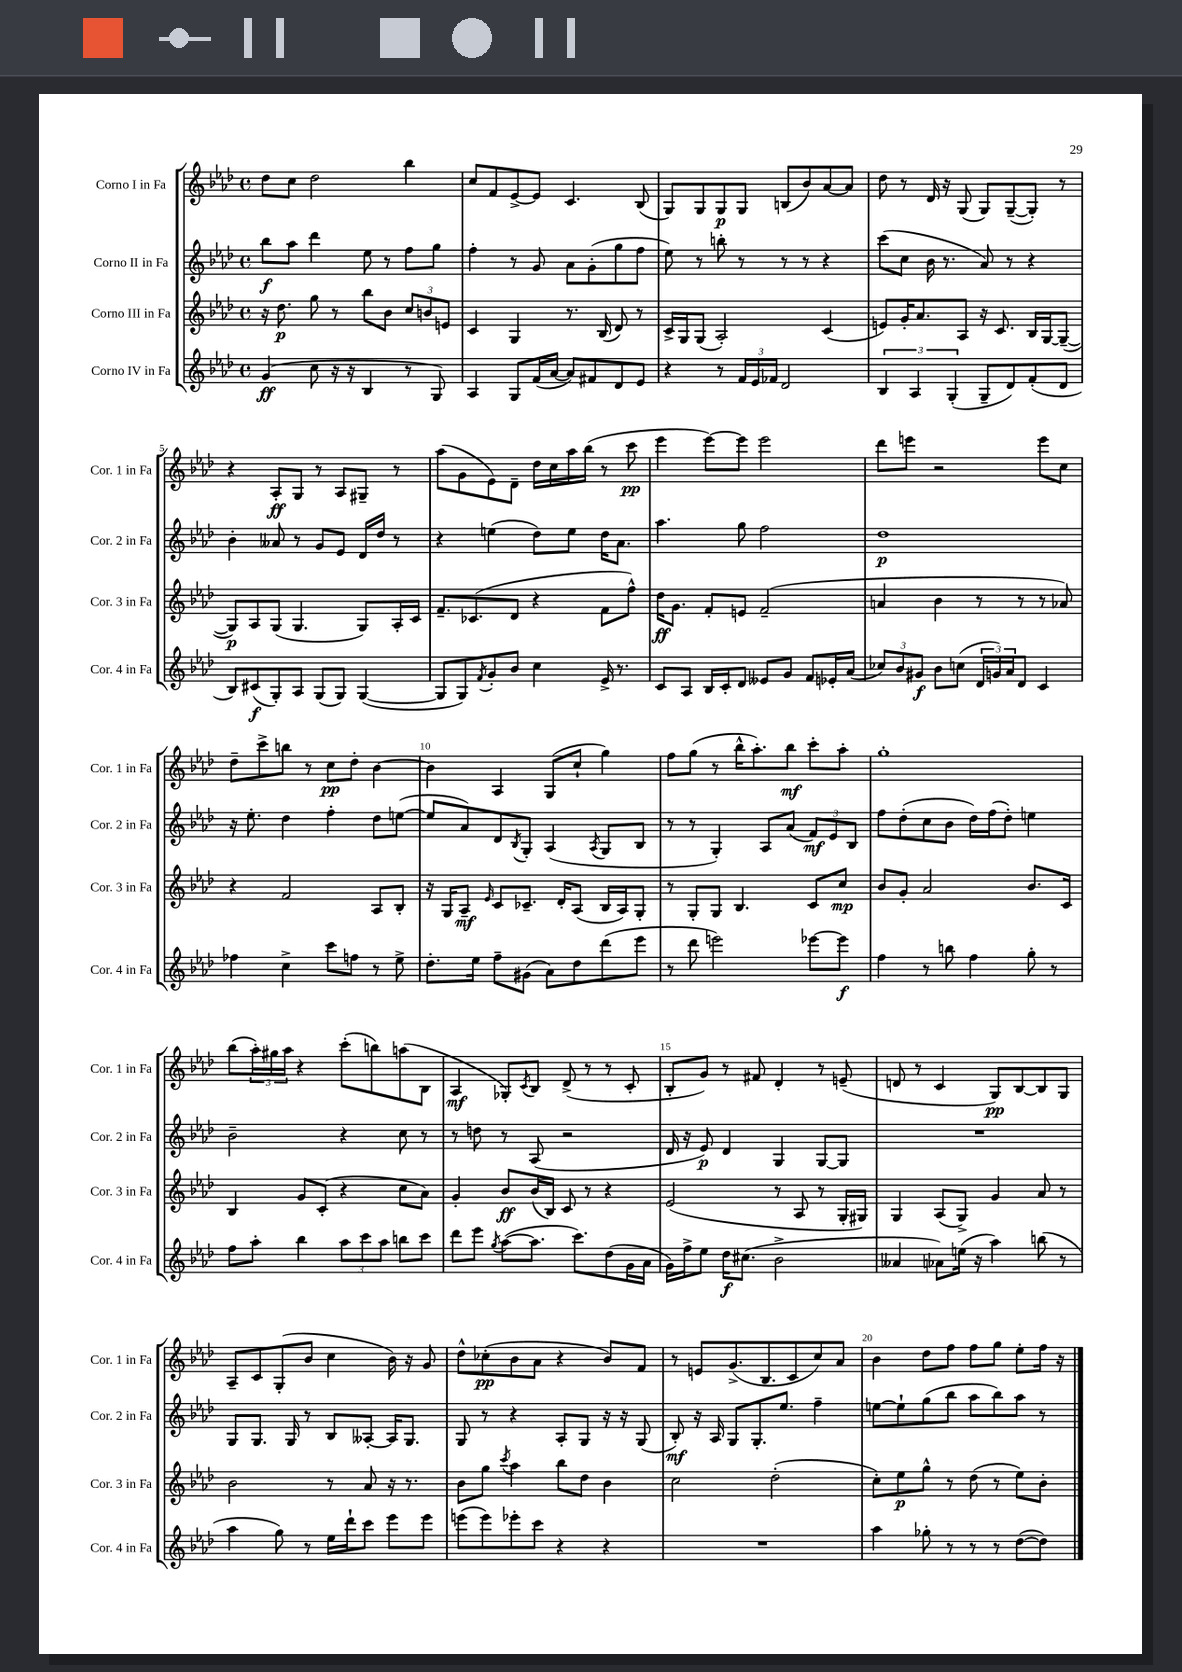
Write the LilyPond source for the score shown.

<<
\new StaffGroup <<
\new Staff = "s0" \with { instrumentName = "Corno I in Fa" shortInstrumentName = "Cor. 1 in Fa" } {
    \clef treble \key aes \major \defaultTimeSignature \time 4/4
    des''8 c''8 des''2 bes''4 |
    c''8 f'8 ees'8~-> ees'8 c'4. bes8( |
    g8) g8 g8\p g8 b8( bes'8) aes'8~ aes'8 |
    des''8 r8 des'16 r16 g8( g8) g8~--( g8-.) r8 |
    r4 aes8-.\ff g8 r8 aes8 gis8-- r8 |
    aes''8( g'8 ees'8) des'8-- des''16 c''16 aes''16 bes''16( r8 c'''8\pp |
    ees'''4 ees'''8~) ees'''8 ees'''2 |
    des'''8 e'''8 r2 e'''8 c''8 |
    des''8-- c'''8-> b''8 r8 c''8\pp des''8-. bes'4~ |
    bes'4 aes4 g8( c''8-! g''4) |
    f''8 g''8( r8 bes''16-^ aes''8.-.) bes''8\mf c'''8-. aes''8-. |
    g''1-. |
    bes''8( \tuplet 3/2 { aes''16-.) gis''16 aes''16 } r4 c'''8-.( b''8) a''8( bes8 |
    aes4\mf ges8-.) \acciaccatura { c'8 } bes8 des'8->( r8 r8 c'8-. |
    bes8-. g'8) r8 fis'8 des'4-. r8 e'8--( |
    d'8 r8 c'4 g8\pp) bes8~ bes8 g8 |
    aes8-- c'8 g8-.( bes'8 c''4 bes'16) r16 g'8 |
    des''8-^ ces''8-.\pp( bes'8 aes'8 r4 bes'8) f'8 |
    r8 e'8 g'8.->( bes8. c'8 c''8) aes'8 |
    bes'4 des''8 f''8 f''8 g''8 ees''8-. f''16 r16 \bar "|." |
}
\new Staff = "s1" \with { instrumentName = "Corno II in Fa" shortInstrumentName = "Cor. 2 in Fa" } {
    \clef treble \key aes \major \defaultTimeSignature \time 4/4
    bes''8\f aes''8 des'''4 ees''8 r8 f''8 g''8 |
    f''4-. r8 g'8 aes'8 g'8-.( g''8 f''8 |
    ees''8) r8 b''8-. r8 r8 r8 r4 |
    c'''8( c''8 bes'16 r8. aes'8) r8 r4 |
    bes'4-. aeses'8 r8 g'8 ees'8 des'16 des''16 r8 |
    r4 e''4( des''8) e''8 des''16 aes'8. |
    aes''4. g''8 f''2 |
    des''1\p |
    r16 ees''8.-. des''4 f''4-. des''8 e''8~( |
    e''8 aes'8) des'8 \acciaccatura { bes8 } g8-. aes4( \acciaccatura { aes8 } g8 bes8 |
    r8 r8 g4-.) aes8 aes'8( \tuplet 3/2 { f'8\mf) ees'8 bes8 } |
    f''8 des''8-.( c''8 bes'8 des''16) f''16( des''8-.) e''4 |
    bes'2-- r4 c''8 r8 |
    r8 d''8 r8 aes8( r2 |
    des'16 r16 ees'8\p) des'4 g4 g8~ g8 |
    R1 |
    g8 g8. g16 r8 bes8 aeses8~-. aeses16 g8. |
    g8 r8 r4 aes8-. g8 r16 r16 g8( |
    bes8-.\mf) r16 aes16 g8 g8.-. ees''8. f''4-- |
    e''8~ e''8-! g''8( bes''8 aes''8 bes''8) aes''8 r8 \bar "|." |
}
\new Staff = "s2" \with { instrumentName = "Corno III in Fa" shortInstrumentName = "Cor. 3 in Fa" } {
    \clef treble \key aes \major \defaultTimeSignature \time 4/4
    r16 des''8.\p g''8 r8 bes''8 bes'8 \tuplet 3/2 { c''8 b'8 e'8 } |
    c'4 g4 r8. bes16( des'8) r8 |
    c'16-> g16 g8( aes2-.) c'4( |
    e'8) g'16-. aes'8. aes8 r16 c'8. bes16 g16~ g8~--( |
    g8\p) aes8 g8( g4. g8) aes16-. c'16 |
    f'8.-- ces'8.( des'8 r4 f'8 f''8-^) |
    des''16\ff g'8. f'8-. e'8 f'2--( |
    a'4 bes'4 r8 r8 r8 aes'8) |
    r4 f'2 aes8 bes8-. |
    r16 g16 aes8--\mf \grace { ees'16 } c'8 ces'8.-- des'16-. aes8( bes16 aes16) g8-. |
    r8 g8-. g8 bes4. c'8 c''8\mp |
    bes'8 g'8-. aes'2 bes'8. c'16 |
    bes4 g'8 c'8-.( r4 c''8 aes'8) |
    g'4-. bes'8\ff bes'16( bes16) c'8 r8 r4 |
    ees'2( r8 aes8 r8 g16-. gis16) |
    g4 aes8( g8->) g'4 aes'8 r8 |
    bes'2 r8 aes'8 r16 r8. |
    bes'8 g''8 \acciaccatura { c'''8 } aes''4 bes''8 des''8 bes'4 |
    c''2 des''2-.( |
    c''8-.) ees''8\p g''8-^ r8 des''8( r8 ees''8) bes'8-. \bar "|." |
}
\new Staff = "s3" \with { instrumentName = "Corno IV in Fa" shortInstrumentName = "Cor. 4 in Fa" } {
    \clef treble \key aes \major \defaultTimeSignature \time 4/4
    g'4\ff( c''8 r16 r16 bes4 r8 g8) |
    aes4 g8 f'16( aes'16~ aes'8) fis'8 des'8 ees'8 |
    r4 r8 \tuplet 3/2 { f'16 ees'16 fes'16 } des'2 |
    \tuplet 3/2 { bes4 aes4 g4-.( } g8-- des'8) f'8-.( des'8 |
    bes8) cis'8\f( g8-.) aes8 g8( g8) g4~( |
    g8 g8) \acciaccatura { f'8 } g'8-. bes'8 c''4 ees'16-> r8. |
    c'8 aes8 bes16 c'16-. des'8 eeses'8 g'8 f'8 ees'16-. aes'16( |
    \tuplet 3/2 { ces''8) bes'8 gis'8\f } bes'8 c''8( \tuplet 3/2 { des'16 g'16) aes'16 } des'8 c'4 |
    fes''4 c''4-> c'''8 f''8 r8 ees''8-> |
    des''8.-. ees''16 f''8-- gis'8( aes'8) des''8 des'''8( ees'''8 |
    r8 des'''8 e'''2) ees'''8~ ees'''8\f |
    f''4 r8 b''8 f''4 g''8-. r8 |
    f''8 aes''8-. bes''4 \tuplet 3/2 { aes''8 c'''8 aes''8 } b''8 c'''8 |
    des'''8 ees'''8 \acciaccatura { g''8 } aes''8~( aes''8. c'''8.) des''8( g'16 aes'16 |
    g'16) f''16-> ees''8 des''16\f cis''8.( bes'2-> |
    aeses'4 aes'8) e''16( r16 aes''4) b''8( r8 |
    aes''4 g''8) r8 ees''16 des'''16-! c'''8 ees'''8 ees'''8 |
    e'''8( e'''8) ees'''8-. c'''8 r4 r4 |
    R1 |
    aes''4 ges''8-. r8 r8 r8 des''8~( des''8) \bar "|." |
}
>>
>>
